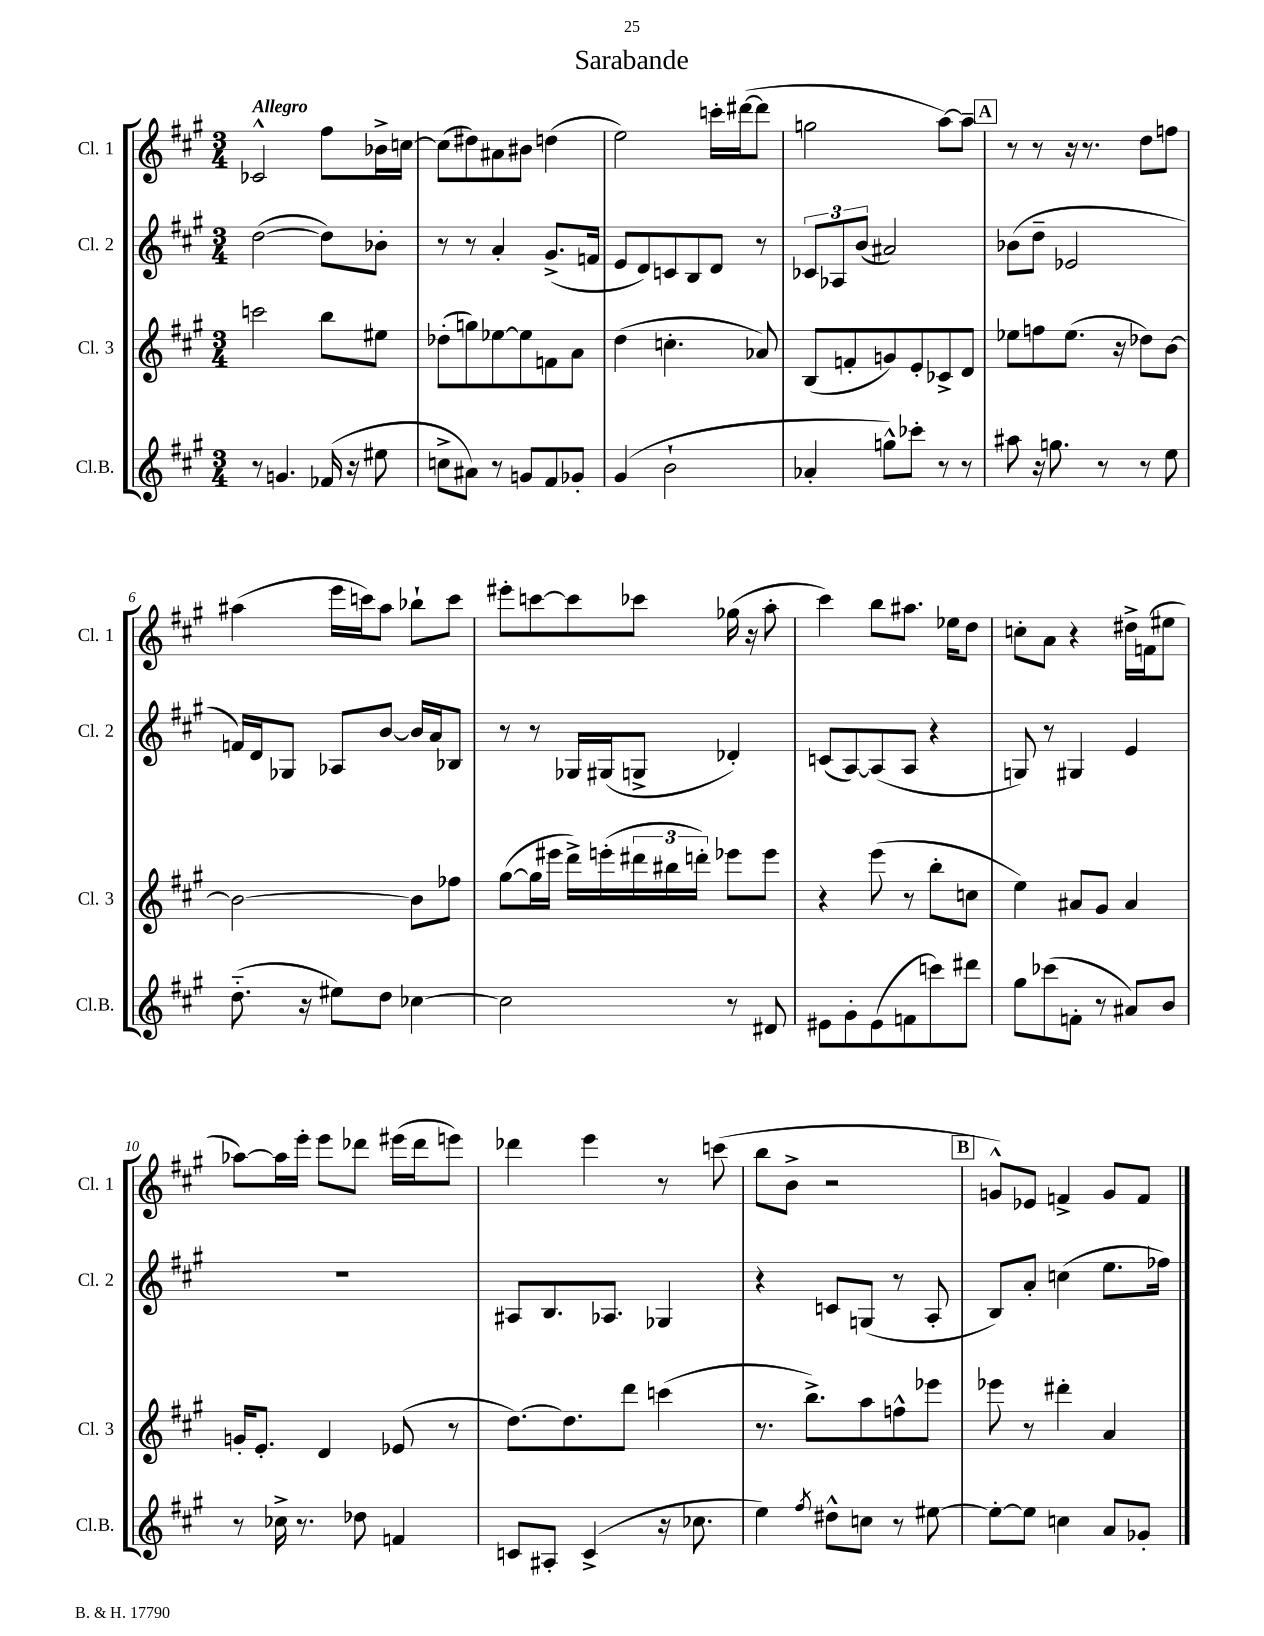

**kern	**kern	**kern	**kern
*staff4	*staff3	*staff2	*staff1
*clefG2	*clefG2	*clefG2	*clefG2
*k[f#c#g#]	*k[f#c#g#]	*k[f#c#g#]	*k[f#c#g#]
*M3/4	*M3/4	*M3/4	*M3/4
8r	2ccc\	([2dd\	2c-^^/
4.g/	.	.	.
(16f-/	8bb\L	8dd\]L)	8ff#\L
16r	.	.	.
8ee#\	8ee#\J	8b-'\J	16b-^\L
.	.	.	[16cc\JJ
=	=	=	=
8cc^\L	(8dd-'\L	8r	(8cc\]L
8a#\J)	8gg\)	8r	8dd#\)
8r	[8ee-\	4a'/	8a#\
8g/L	8ee-\]	.	8b#\J
8f#/	8f\	(8.g#^/L	(4dd\
8g-'/J	8a\J	.	.
.	.	16f/Jk	.
=	=	=	=
(4g#/	(4dd\	8e/L	2ee\)
.	.	8d/)	.
2b`\	4.cc'\	8c/	.
.	.	8B/	.
.	.	8d/J	16ccc'\LL
.	.	.	([16ddd#\J
.	8a-/)	8r	8ddd#\]J
=	=	=	=
4a-'/	(8B/L	12c-/L	2gg\
.	.	12A-/	.
.	8f'/	.	.
.	.	(12b/J	.
8gg^^\L)	8g/)	2a#/)	.
8ccc-'\J	8e'/	.	.
8r	8c-^/	.	[8aa\L)
8r	8d/J	.	8aa~\]J
=	=	=	=
8aa#\	8ee-\L	(8b-\L	8r
16r	8ff\	8dd~\J	8r
8.gg\	.	.	.
.	(8.ee-\J	2e-/	16r
.	.	.	8.r
8r	.	.	.
.	16r	.	.
8r	8dd-\L)	.	8dd\L
8ee\	[8b\J	.	8ff\J
=	=	=	=
(8.dd'~\	2b\_	16f/LL)	(4aa#\
.	.	16d/J	.
.	.	8G-/J	.
16r	.	.	.
8ee#\L)	.	8A-/L	16eee\LL
.	.	.	16ccc\J)
8dd\J	.	[8b/J	8aa#\J
[4cc-\	8b\]L	16b/]LL	8bb-`\L
.	.	16a/J	.
.	8ff-\J	8B-/J	8ccc\J
=	=	=	=
2cc-\]	([8gg#\L	8r	8eee#'\L
.	16gg#\]L	8r	[8ccc\
.	16eee#\JJ	.	.
.	16ddd^\LL)	16G-/LL	8ccc\]
.	(16eee'\	(16G#/J	.
.	24ddd#\	8G^/J	8ccc-\J
.	24bb#\	.	.
.	24ddd'\JJ)	.	.
8r	8eee-\L	4d-'/)	(16gg-\
.	.	.	16r
8d#/	8eee-\J	.	8aa'\
=	=	=	=
8e#\L	4r	(8c/L	4ccc#\)
8g#'\	.	[8A/)	.
(8e#\	(8eee\	(8A/]	8bb\L
8f\	8r	8A/J	8.aa#\J
8ccc\)	8bb'\L	4r	.
.	.	.	16ee-\LK
8ddd#\J	8cc\J	.	8dd\J
=	=	=	=
8gg#\L	4ee\)	8G/)	8cc'\L
(8ccc-\	.	8r	8a\J
8f'\J	8a#/L	4G#/	4r
8r	8g#/J	.	.
8a#/L)	4a#/	4e/	16dd#^\LL
.	.	.	(16f\J
8b/J	.	.	8ee#\J
=	=	=	=
8r	16g'/LK	2.r	[8aa-\L)
.	8.e'/J	.	.
16cc-^\	.	.	16aa-\]L
8.r	.	.	16eee'\JJ
.	4d/	.	8eee\L
8dd-\	.	.	8ddd-\J
4f/	(8e-/	.	(16eee#\LL
.	.	.	16ddd-\J
.	8r	.	8eee\J)
=	=	=	=
8c/L	[8.dd\L)	8A#/L	4ddd-\
8A#'/J	.	8.B/	.
.	8.dd\]	.	.
(4c^/	.	.	4eee\
.	.	8.A-/J	.
.	8ddd\J	.	.
16r	(4ccc\	4G-/	8r
8.cc-\	.	.	.
.	.	.	(8ccc\
=	=	=	=
4ee\)	8.r	4r	8bb\L
.	.	.	8b^\J
.	8.bb^\L)	.	.
8qff#/	.	.	.
8dd#^^\L	.	8c/L	2r
8cc\J	8aa\	(8G/J	.
8r	8ff^^\	8r	.
[8ee#\	8eee-\J	8A'/	.
=	=	=	=
8ee#'\_L	8eee-\	8B/L)	8g^^/L)
8ee#\]J	8r	8a'/J	8e-/J
4cc\	4ddd#'\	(4cc\	4f^/
8a/L	4a/	8.ee\L	8g/L
8g-'/J	.	.	8f/J
.	.	16ff-\Jk)	.
==	==	==	==
*-	*-	*-	*-
